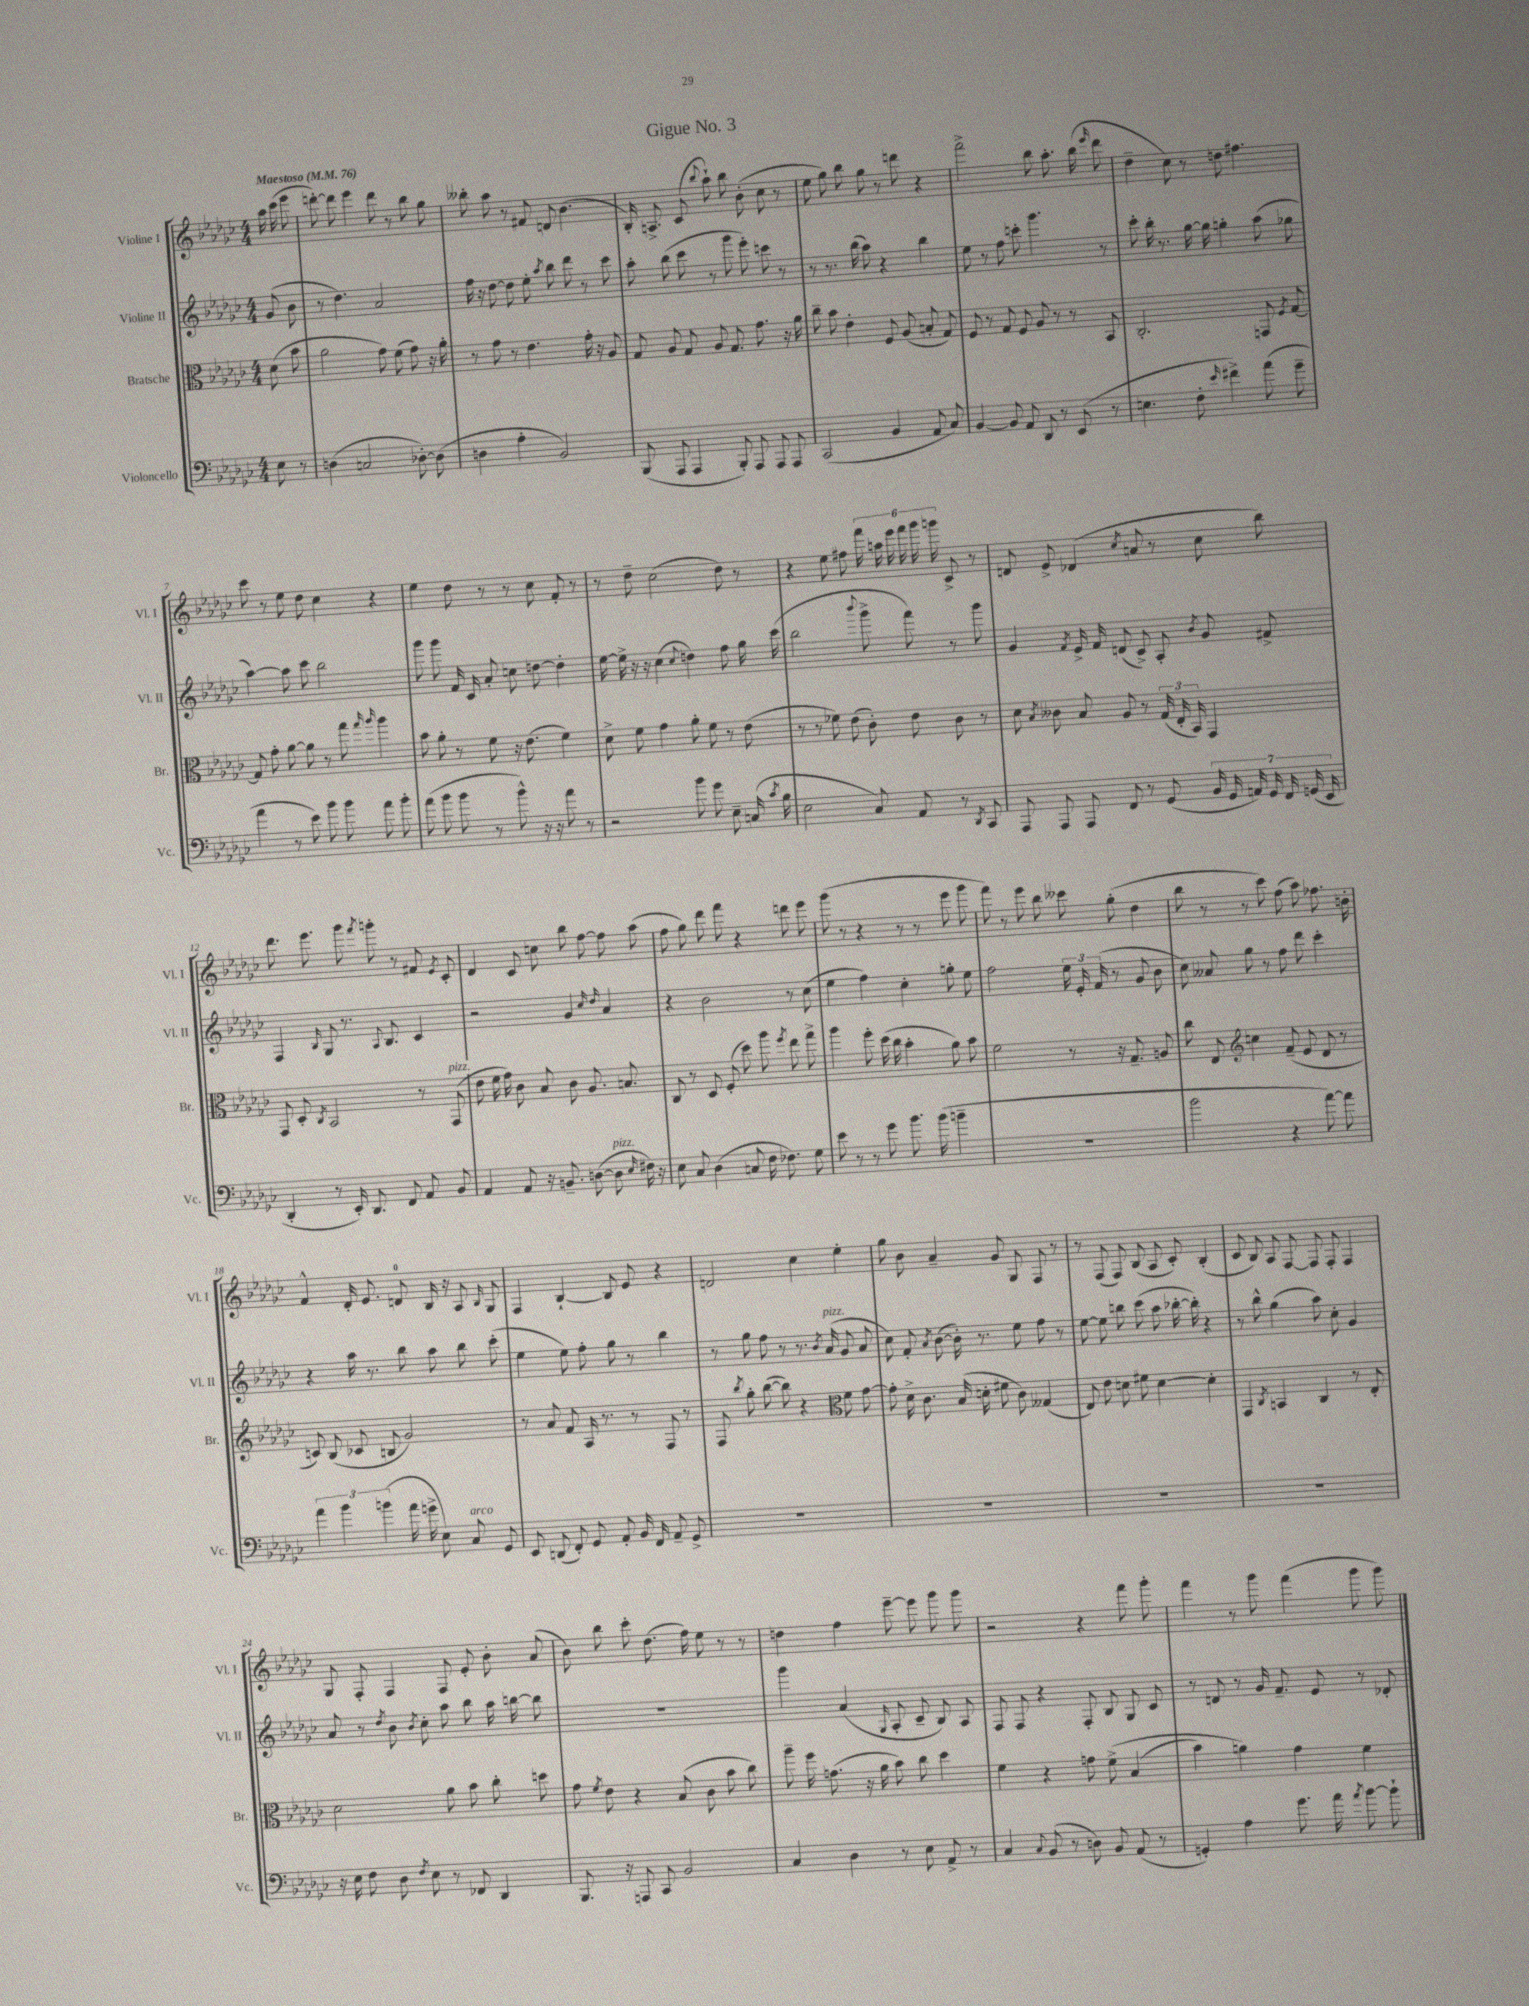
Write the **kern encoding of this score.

**kern	**kern	**kern	**kern
*part4	*part3	*part2	*part1
*staff4	*staff3	*staff2	*staff1
*I"Violoncello	*I"Bratsche	*I"Violine II	*I"Violine I
*I'Vc.	*I'Br.	*I'Vl. II	*I'Vl. I
*clefF4	*clefC3	*clefG2	*clefG2
*k[b-e-a-d-g-c-]	*k[b-e-a-d-g-c-]	*k[b-e-a-d-g-c-]	*k[b-e-a-d-g-c-]
*M4/4	*M4/4	*M4/4	*M4/4
*MM76	*MM76	*MM76	*MM76
=	=	=	=
!	!	!	!LO:TX:a:B:t=Maestoso
8E-\	(8d-\	(8g-/	16aa-\
.	.	.	(16ccc-\
8r	8b-\	8b-\	8eee-\
=1	=1	=1	=1
(4Dn\	2a-\	8r	[8dddn'\)
.	.	4.dd-\)	8ddd\]
2Cn/	.	.	4eee-\
.	8g-\)	2a-/	8ddd\
.	(8f\	.	8r
[8D-X'\)	8g-\)	.	8bb-\
(8D-\]	16r	.	8gg-\
.	16a-'\	.	.
=2	=2	=2	=2
4Dn\	8r	16ff\	8bb--X'\
.	.	16r	.
.	8g-\	[8dd-\	8aa-\
4A-'\	8r	8dd-\]	8r
.	4.e-\	8ee-'\	8f#X/
.	.	8qaa-/	.
2BB-/)	.	8bb-\	8dn/
.	.	8ddd-\	(4.b-\
.	16g-'\	8r	.
.	16r	.	.
.	8A-/	8ccc-\	.
=3	=3	=3	=3
(8BBB-/	8G-/	8aa-'\	16B-'/)
.	.	.	8.An^/
8AAA-/	8A-/	(8bb-\	.
4AAA-/	8G-/	8ccc-\	(8c-/
.	.	.	8qqbb-/
.	8A-/	8r	8aa-`\)
8BBB-'/)	8.G-/	8ggg-\	8bb-\
8AAA-/	.	8eee-'\)	(8b-'\
.	8.g-\	.	.
8AAA-/	.	8cccn\	8cc-\
8AAA-/	16r	8r	8r
.	16a-\	.	.
=4	=4	=4	=4
(2CC-/	8cc-~\	8r	8ee-\
.	8b-\	8.r	8gg-\)
.	4e-'\	.	8bb-\
.	.	(16bb-\	.
.	.	8aa-\)	8gg-\
4BB-/	8F/	4r	8r
.	(8A-/	.	8dddn\
8AA-/	8Bn'/	4bb-\	4r
8C-/)	8G-/)	.	.
=5	=5	=5	=5
[4BB-/	8F/	8ee-\	2fff^\
.	8r	8r	.
8BB-/]	8G-/	8ff\	.
8AA-/	8F/	8cccn'\	.
8DD-/	8A-/	4.ggg-\	8bb-\
8r	8r	.	8.aa-'\
(8EE-/	8r	.	.
.	.	.	(16bb-\
.	.	.	16qqeee-/
8r	8BB-/	8r	8ddd-\
=6	=6	=6	=6
4.En\	2.C-'/	8ccc-'\	4dd-~\
.	.	16bb-'\	.
.	.	8.r	.
.	.	.	8cc-\)
8F'\	.	[16gg-\	8r
.	.	16gg-\]	.
16qqe-/	.	.	.
4f#X^\)	.	4ggn'\	8ddn\
.	.	.	4.ff#X\
(8a-\	8GGn/	(8aa-\	.
.	8qF/	.	.
8g-~\	[8G-/	8gg-X\	.
!!LO:LB:g=z
=7	=7	=7	=7
4a-\	8G-/]	[4aa-\)	8ccc-\
.	8g-'\	.	8r
8r	[8a-\	8aa-\]	8ee-\
8e-\)	8a-\]	8ccc-\	8dd-\
8b-\	8r	2bb-\	4cc-\
8b-\	8gg-\	.	.
.	16qqgg-/	.	.
.	16qqaa-/	.	.
8a-\	4aa-\	.	4r
8b-'\	.	.	.
=8	=8	=8	=8
(8a-\	8b-\	8ggg-\	4ee-\
8b-\	8a-'\	8ggg-\	.
8b-\	8r	16f/	8dd-\
.	.	16c-/	.
8r	8f\	8a-'/	8r
8b-^^\)	16r	8ccn\	8r
.	(8.e-\	.	.
16r	.	[8ddn\	8cc-\
16r	.	.	.
8a-\	4f\)	4dd'\]	8f'/
8r	.	.	8r
=9	=9	=9	=9
2r	8d-^\	[16ee-\	8r
.	.	16ee-^\]	.
.	8f\	16r	8dd-~\
.	.	16r	.
.	4g-\	(4cc-\	(2cc-\
.	.	8qqcc-/	.
8b-\	8a-'\	4ddn\)	.
8g-\	8f\	.	.
8E-~\	8r	8ff\	8dd-\)
(16Cn/	(8e-\	16gg-\	8r
8qc-/	.	.	.
16B-\	.	(16ccc-\	.
=10	=10	=10	=10
2E-\	8r	2bb-\	4r
.	8r	.	.
.	8f-X\)	.	8ee-\
.	(8e-\	.	8ff#X\
.	.	8qqbbb-/	.
8C-/)	8c-'\)	8ggg-^\	24fff\
.	.	.	24aan\
.	.	.	24eee-\
8AA-/	8e-\	8fff\)	24fff\
.	.	.	24ggg-\
.	.	.	24gggn\
8r	8c-\	8r	8c-^/
8qDD-/	.	.	.
8CC-/	8r	8ggg-\	8r
=11	=11	=11	=11
8AAA-/	8d-\	4g-/	8dn/
.	8qB-/	.	.
8AAA-/	8c--X\	.	8e-^/
.	.	8qf/	.
8AAA-/	8B-/	16e-^/	(4d-X/
.	.	16f/	.
8FF/	8A-/	(8dn/	.
.	.	.	8qcc-/
8r	8r	8c-^/)	8an/
(8GG-/	(24G-/	8A-'/	8r
.	24E-'/	.	.
.	24BB-/)	.	.
.	.	8qb-/	.
28BB-/	4GG-/	8g-/	8cc-\
28GG-/	.	.	.
28AAn/)	.	.	.
28GG-/	.	.	.
.	.	8f#X^/	8bb-\)
28FF/	.	.	.
(28GGn/	.	.	.
28EE-/	.	.	.
!!LO:LB:g=z
=12	=12	=12	=12
4DD-'/	8GG-/	4F/	8.ddd-\
.	8D-'/	.	.
.	.	.	8.eee-\
.	8qC-/	16qqB-/	.
8r	2BB-/	8G-/	.
16EE-'/)	.	8.r	8ggg-\
8.DD-/	.	.	.
.	.	.	8qfff/
.	.	.	8gggn'\
.	.	8qqA-/	.
.	.	8.B-/	.
8FF/	.	.	8r
8AA-/	8r	4c-/	8f#X/
.	.	.	8qe-/
!	!LO:TX:a:i:t=pizz.	!	!
8BB-/	(8GG-/	.	8c-'/
=13	=13	=13	=13
4AA-/	8e-\	2r	4d-/
.	16f\	.	.
.	16g-\)	.	.
8AA-/	8c-\	.	8c-/
16r	8B-/	.	8ccn\
8.BBn~/	.	.	.
.	8c-\	4g-/	8bb-\
([8Dn\	8.A-/	.	[8ff\
.	.	16qqcc-/	.
.	.	16qqdd-/	.
!LO:TX:a:i:t=pizz.	!	!	!
8D\]	.	4a-/	8ff\]
.	8.Bn/	.	.
16qqE-/	.	.	.
16F#X\)	.	.	(8aa-\
16r	.	.	.
=14	=14	=14	=14
8E-\	8C-/	4r	8ff\
8C-/	8r	.	8gg-\)
(4D-\	8D-/	2b-\	8ddd-\
.	(8F'/	.	8fff\
8Cn/	8dd-\)	.	4r
16F\	8aa-\	.	.
8.F-X\)	.	.	.
.	8qff/	.	.
.	8ee-\	8r	8dddn\
8G-\	8gg-^\	(8cc-\	8eee-\
=15	=15	=15	=15
8e-\	4aa-\	4ee-\	(8ggg-\
8r	.	.	8r
8r	8ff'\	4ff\)	4r
8g-\	(16dd-\	.	.
.	16cc-\	.	.
8.b-\	4b-'\	4cc-'\	8r
.	.	.	8r
(16b-\	.	.	.
4bn~\	8a-\)	8ggn'\	8eee-\
.	8b-\	8ee-\	8ggg-\
=16	=16	=16	=16
1r	2f\	2ff\	8fff\)
.	.	.	8r
.	.	.	8eee-\
.	.	.	8bb-\
.	8r	24ee-\	8ccc--X\
.	.	24e-'/	.
.	.	(24f/	.
.	16r	8r	(8gg-'\
.	8.G-~/	.	.
.	.	8g-/	4dd-\
.	8An/	8b-\	.
=17	=17	=17	=17
2b-\	8cc-\	8cc-\)	8bb-\
.	8E-/	8a--X/	8r
*	*clefG2	*	*
.	4ccn\	8gg-\	8r
.	.	8r	8ccc-\)
4r	(8f~/	8ff\	(8ff\
.	8e-/	8ddd-\	8aa-\)
[8a-\)	8d-/	4ccc-'\	8.ff-X\
8a-\]	8r	.	.
.	.	.	16bn'\
!!LO:LB:g=z
=18	=18	=18	=18
6a-\	8cn/)	4r	4f^^/
.	(8B-/	.	.
6b-\	.	.	.
.	8c-X/	16aa-\	16d-'/
.	.	8.r	8.e-/
(6bn\	.	.	.
.	8Bn/	.	.
16a-\	2g-/)	8bb-\	8dn/
16gn^\	.	.	.
8E-\)	.	8aa-\	16B-/
.	.	.	16r
!LO:TX:a:i:t=arco	!	!	!
8C-/	.	8bb-\	8A-/
.	.	.	16qqB-/
8GG-/	.	(8ccc-'\	8G-/
=19	=19	=19	=19
8EE-/	8r	4ee-\	4F/
(8DDn/	8a-/	.	.
8FF'/)	8f/	8ee-\)	[4B-`/
8GG-/	16A-/	8ff'\	.
.	8.r	.	.
8AA-'/	.	8gg-\	8B-/]
16BB-/	8r	8r	8e-/
16FF/	.	.	.
8AA-~/	8F/	4bb-\	4r
8GG-^/	8r	.	.
=20	=20	=20	=20
1r	8F/	8r	2dn/
.	8qbb-/	.	.
.	8gg-'\	8gg-\	.
.	([8bb-\	8ff\	.
.	8bb-\])	8r	.
.	4r	8.r	4cc-\
.	.	8qb-/	.
!	!	!LO:TX:a:i:t=pizz.	!
.	.	(16a-/	.
*	*clefC3	*	*
.	8f\	8g-/	4ee-'\
.	[8g-\	8a-/	.
=21	=21	=21	=21
1r	8g-'\]	8cc-\)	8gg-\
.	16d-^\	8f'/	8b-\
.	8.c-\	.	.
.	.	8qa-/	.
.	.	([8b-\	4a-~/
.	(16B-/	16b-'\])	.
.	16dn'\	8.r	.
.	8f#X\	.	8g-/
.	8c-\)	8ee-\	8G-/
.	(4G--X/	8ff\	8F/
.	.	8r	8r
=22	=22	=22	=22
1r	8E-/)	[8ee-\	8r
.	8e-\	8ee-\]	(8F/
.	8dn\	8bbn\	8F/)
.	8f#X\	(8ccc-\	(8B-/
.	[4d\	8aa-\	8A-/
.	.	[16bb-X'\	8c-'/)
.	.	16bb-'\])	.
.	4d'\]	4r	(4B-'/
=23	=23	=23	=23
1r	4GG-/	8r	8c-/
.	.	8bb-^^\	8B-/)
.	8qC-/	.	.
.	4BBn/	(4gg-\	8A-/
.	.	.	[8F/
.	4C-/	8aa-\)	8F/]
.	.	8cc-'\	8F'/
.	8r	4g-/	4F/
.	8E-'/	.	.
!!LO:LB:g=z
=24	=24	=24	=24
16r	2d-\	8a-/	8G-/
16E-\	.	.	.
8F\	.	8r	8F'/
.	.	8qdd-/	.
8D-\	.	8b-\	4F/
8qF/	.	8qb-/	.
8E-\	.	8cc-'\	.
8r	8a-\	8aa-\	8F/
8FF-X/	8b-\	8bb-\	8e-'/
4DD-/	8cc-'\	16aa-\	8b-'\
.	.	[16bbn\	.
.	8ddn\	8bb\]	(8a-/
=25	=25	=25	=25
8.BBB-/	8g-\	1r	8b-\)
.	8qf/	.	.
.	8e-\	.	8bb-\
16r	.	.	.
8AAAn/	4r	.	8ccc-'\
8CC-/	.	.	(8.dd-\
2BB-/	(8B-/	.	.
.	.	.	16ff\)
.	8c-\	.	8ee-\
.	8b-\	.	8r
.	8cc-\)	.	8r
=26	=26	=26	=26
4C-/	8aa-~\	4ggg-\	4ddn\
.	16ff\	.	.
.	(8.gn\	.	.
4D-\	.	(4a-/	4ff\
.	16r	.	.
.	16a-\	.	.
.	.	16qqG-/	.
8r	8b-\)	8A-'/	[8eee-~\
8E-\	8cc-\	8c-~/	8eee-\]
8AA-^/	4dd-\	8B-/)	8ggg-\
8r	.	8A-/	8ggg-\
=27	=27	=27	=27
4C-/	4f\	8F/	2r
.	.	8F/	.
8qqC-/	.	.	.
(8BB-/	4r	4r	.
8r	.	.	.
8Dn\)	8gn\	8F'/	4r
8BB-/	(8f^\	8B-/	.
(8AA-/	(4B-/	8G-/	8fff\
8r	.	8c-/	8ggg-'\
=28	=28	=28	=28
4GGn'/)	4b-\)	8r	4fff\
.	.	8dn/	.
4A-\	4an\)	8r	8r
.	.	16g-/	8ggg-\
.	.	8.f~/	.
8.g-\	4g-\	.	(4fff\
.	.	8e-/	.
16a-\	.	.	.
8qa-/	.	.	.
[8b-\	4f\	8r	8ggg-\
8b-`\]	.	8d-X'/	8ggg-\)
==	==	==	==
*-	*-	*-	*-
